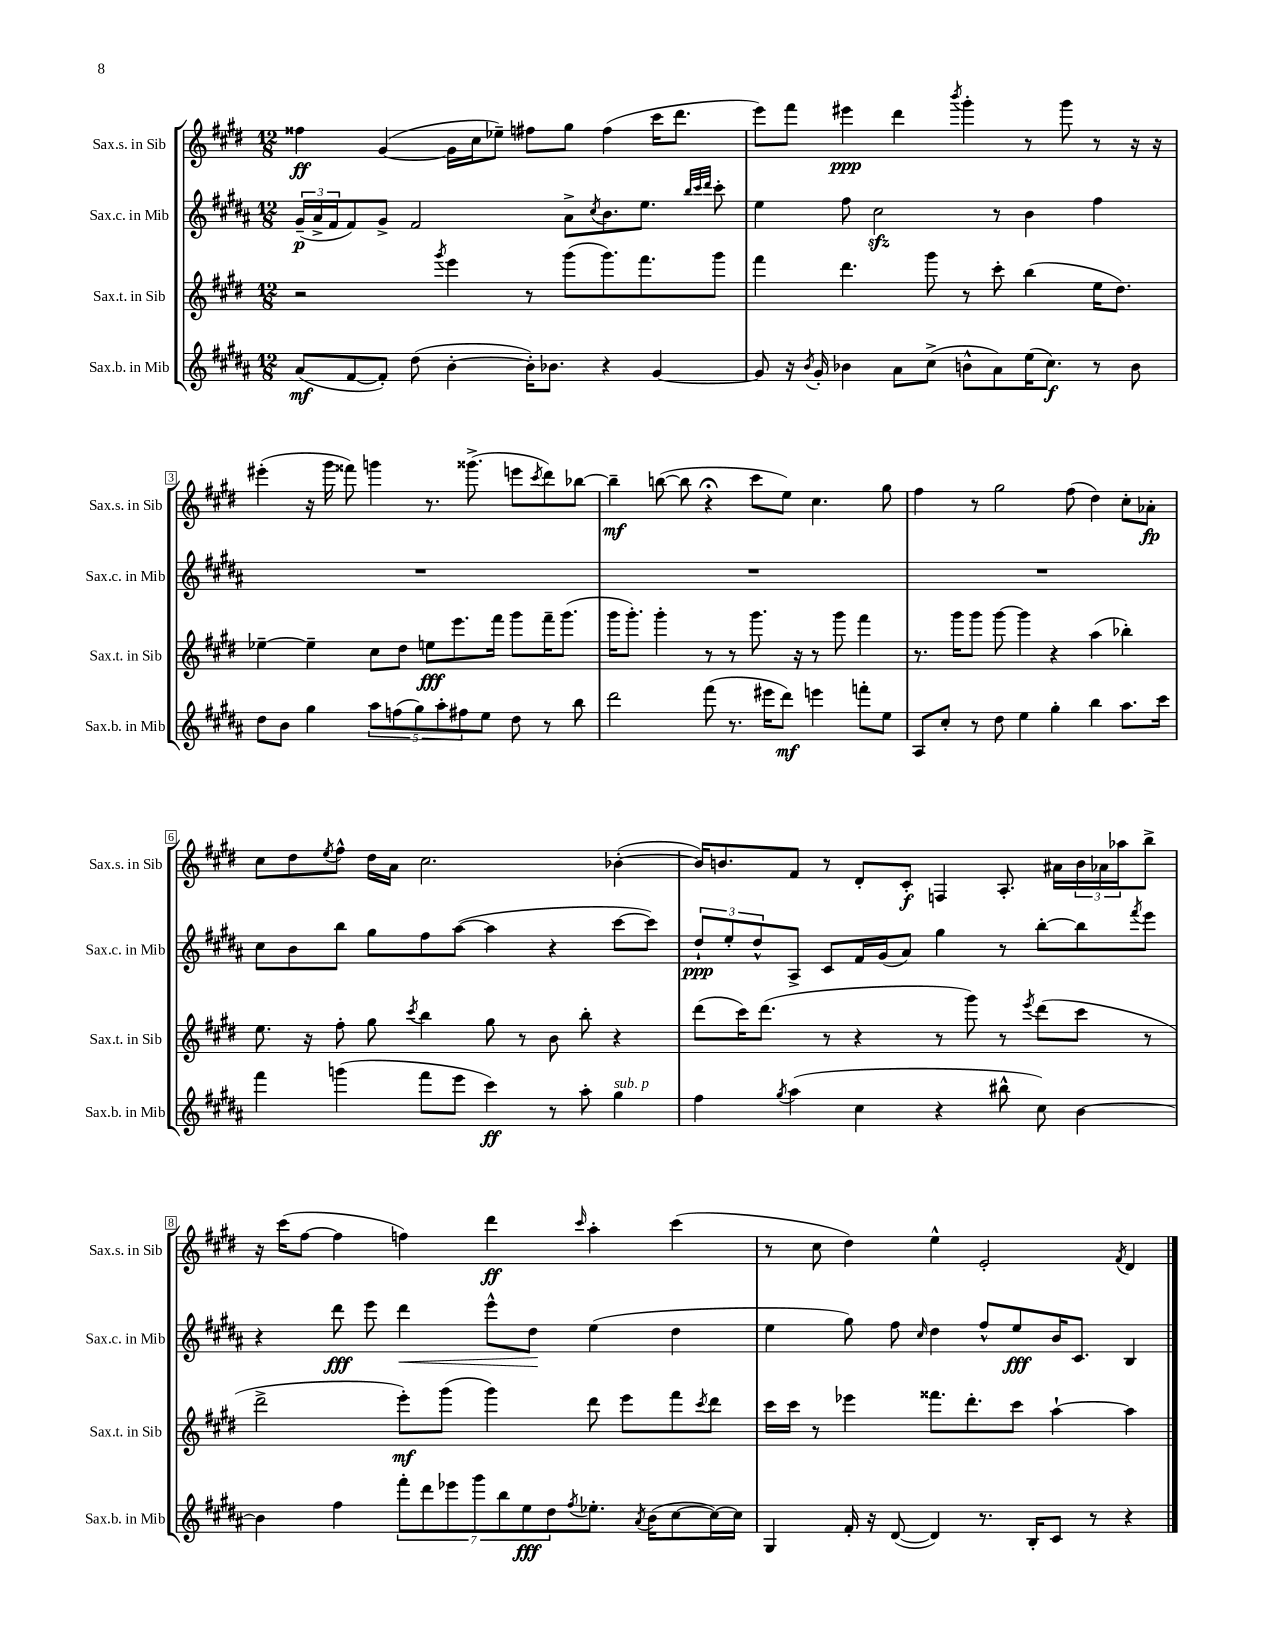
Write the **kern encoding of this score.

**kern	**kern	**kern	**kern
*staff4	*staff3	*staff2	*staff1
*clefG2	*clefG2	*clefG2	*clefG2
*k[f#c#g#d#a#]	*k[f#c#g#d#]	*k[f#c#g#d#a#]	*k[f#c#g#d#]
*M12/8	*M12/8	*M12/8	*M12/8
(8a#	2r	(24g#~	4ff##
.	.	24a#^	.
.	.	24f#	.
[8f#	.	8f#)	.
8f#'])	.	8g#^	([4g#
(8dd#	.	2f#	.
.	8qggg#	.	.
[4b'	4eee	.	16g#]
.	.	.	16cc#
.	.	.	8ee-~)
16b'])	8r	.	8ff#
8.b-	.	.	.
.	(8ggg#	8a#^	8gg#
.	.	8qcc#	.
4r	8.ggg#)	8.b	(4ff#
.	8.fff#	8.ee	.
[4g#	.	.	16ccc#
.	.	.	8.ddd#
.	.	32qqbb	.
.	.	32qqccc#	.
.	.	32qqddd#	.
.	8ggg#	8ccc#'	.
=	=	=	=
8g#]	4fff#	4ee	8eee)
16r	.	.	8fff#
8qb	.	.	.
16g#'	.	.	.
4b-	4.ddd#	8ff#	4eee#
.	.	2cc#	.
8a#	.	.	4ddd#
(8cc#^	8ggg#	.	.
.	.	.	8qbbb
8b^^	8r	.	4ggg#'
8a#)	8ccc#'	8r	.
(16ee	(4bb	4b	8r
8.cc#)	.	.	.
.	.	.	8ggg#
8r	16ee	4ff#	8r
.	8.dd#)	.	.
8b	.	.	16r
.	.	.	16r
=	=	=	=
8dd#	[4ee-~	1.r	(4eee#'
8b	.	.	.
4gg#	4ee-~]	.	16r
.	.	.	16ggg#
.	.	.	8fff##)
10aa#	8cc#	.	4ggg
(10ff	.	.	.
.	8dd#	.	.
10gg#)	.	.	.
.	8ee	.	8.r
10aa#'	.	.	.
.	8.eee	.	.
10ff#	.	.	.
.	.	.	(8.ggg##^
8ee	.	.	.
.	16fff#	.	.
8dd#	8ggg#	.	8eee
.	.	.	8qccc#
8r	16fff#~	.	8ddd#)
.	(8.ggg#	.	.
8bb	.	.	[8bb-
=	=	=	=
2ddd#	16ggg#	1.r	4bb-~]
.	8.ggg#')	.	.
.	4ggg#'	.	([8bb
.	.	.	8bb]
(8fff#	8r	.	4r;
8.r	8r	.	.
.	8.ggg#	.	8ccc#
16eee#	.	.	.
8ddd#)	.	.	8ee)
.	16r	.	.
4eee	8r	.	4.cc#
.	8ggg#	.	.
8fff'	4fff#	.	.
8ee	.	.	8gg#
=	=	=	=
8A#	8.r	1.r	4ff#
8cc#'	.	.	.
.	16ggg#	.	.
8r	8ggg#	.	8r
8dd#	[8ggg#	.	2gg#
4ee	4ggg#]	.	.
4gg#'	4r	.	.
.	.	.	(8ff#
4bb	(4aa	.	4dd#)
8.aa#	4bb-')	.	8cc#'
.	.	.	8a-'
16ccc#	.	.	.
=	=	=	=
4fff#	8.ee	8cc#	8cc#
.	.	8b	8dd#
.	16r	.	.
.	.	.	8qee
(4ggg	8ff#'	8bb	8ff#^^
.	8gg#	8gg#	16dd#
.	.	.	16a
.	8qccc#	.	.
8fff#	4bb	8ff#	2.cc#
8eee	.	([8aa#	.
4ccc#)	8gg#	4aa#]	.
.	8r	.	.
8r	8b	4r	.
8aa#'	8bb'	.	.
4gg#	4r	[8ccc#	([4b-'
.	.	8ccc#])	.
=	=	=	=
4ff#	(8ddd#	12dd#`	16b-])
.	.	.	8.b
.	.	12ee'	.
.	16ccc#)	.	.
.	.	12dd#^^	.
.	(8.ddd#	.	.
8qgg#	.	.	.
(4aa#	.	8A#^	8f#
.	8r	8c#	8r
4cc#	4r	16f#	8d#'
.	.	(16g#	.
.	.	8a#)	8c#'
4r	8r	4gg#	4F
.	8ggg#)	.	.
8bb#^^	8r	8r	8.A'
.	8qeee	.	.
8cc#)	(8ddd#	[8bb'	.
.	.	.	16a#
[4b	8ccc#	8bb]	24b
.	.	.	24a-
.	.	.	24aa-
.	.	8qfff#	.
.	8r	8eee	8bb^
=	=	=	=
4b]	2ddd#^	4r	16r
.	.	.	(16ccc#
.	.	.	[8ff#
4ff#	.	8ddd#	4ff#]
.	.	8eee	.
14fff#'	8eee')	4ddd#	4ff)
14ddd#	.	.	.
.	(8ggg#	.	.
14eee-	.	.	.
14ggg#	.	.	.
.	4ggg#)	8eee^^	4ddd#
14bb	.	.	.
14ee	.	.	.
.	.	8dd#	.
14dd#	.	.	.
8qff#	.	.	16qqccc#
8.ee-'	8ddd#	(4ee	4aa'
.	8eee	.	.
8qa#	.	.	.
(16b	.	.	.
[8cc#	8fff#	4dd#	(4ccc#
.	8qccc#	.	.
16cc#_)	8ddd#	.	.
16cc#]	.	.	.
=	=	=	=
4G#	16ccc#	4ee	8r
.	16ccc#	.	.
.	8r	.	8cc#
16f#'	4eee-	8gg#)	4dd#)
16r	.	.	.
([8d#	.	8ff#	.
.	.	16qqcc#	.
4d#])	8.fff##	4dd#	4ee^^
.	8.ddd#'	.	.
8.r	.	8ff#^^	2e'
.	8ccc#	8ee	.
16B'	.	.	.
8c#	[4aa`	16b	.
.	.	8.c#	.
8r	.	.	.
.	.	.	8qf#
4r	4aa]	4B	4d#
==	==	==	==
*-	*-	*-	*-
